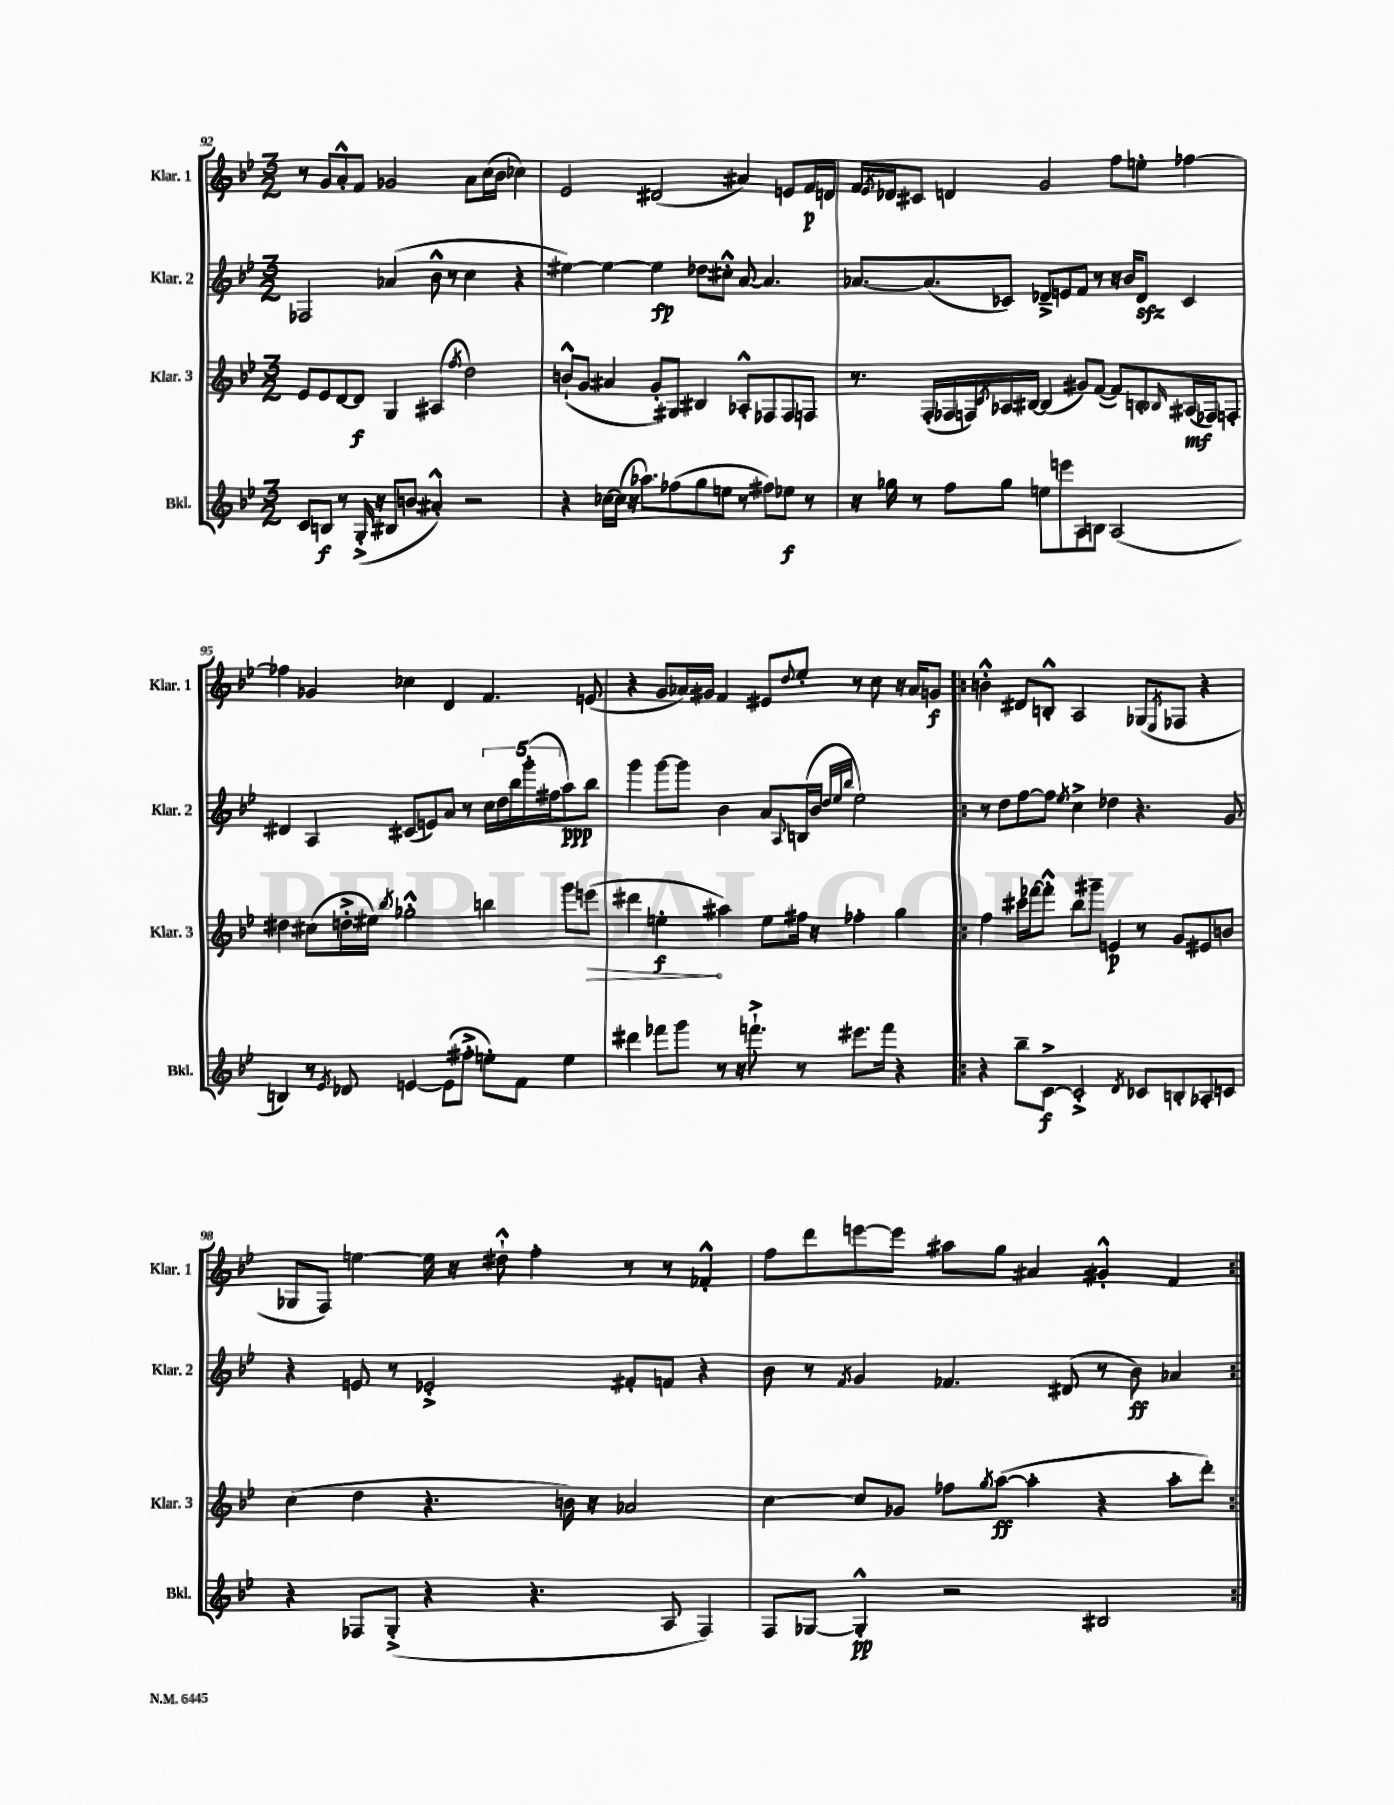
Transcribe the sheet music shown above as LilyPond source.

<<
\new StaffGroup <<
\new Staff = "s0" \with { instrumentName = "Klar. 1" shortInstrumentName = "Klar. 1" } {
    \clef treble \key bes \major \numericTimeSignature \time 3/2
    r8 g'8 a'8-.-^ f'8 ges'2 a'8 c''16( bes'16 ces''4) |
    ees'2 dis'2( ais'4) e'8 f'16\p d'16 |
    f'16 \acciaccatura { ees'8 } des'16 cis'8 d'4 g'2 f''8 e''8-. fes''4~ |
    fes''4 ges'4 ces''4 d'4 f'4. e'8( |
    r4 g'8 aes'16) gis'16 f'4 eis'8 \appoggiatura { d''8 } ees''8-. r8 c''8 r16 aes'16 g'8\f |
    \repeat volta 2 { b'4-.-^ dis'8 b8-.-^ a2 ges8( \acciaccatura { ees8 } fes8 r4 |
    ges8 f8) e''4~ e''16 r16 dis''8-!-^ f''4-. r8 r8 fes'4-.-^ |
    f''8 d'''8 e'''8~ e'''8 ais''8 g''8 ais'4 gis'4-.-^ f'4 | }
}
\new Staff = "s1" \with { instrumentName = "Klar. 2" shortInstrumentName = "Klar. 2" } {
    \clef treble \key bes \major \numericTimeSignature \time 3/2
    fes2 aes'4( bes'8-^ r8 c''4 r4 |
    eis''4~) eis''4~ eis''4\fp des''8 cis''8-.-^ a'8~ a'4. |
    aes'8.~ aes'8.( ces'8) des'8---> e'8 f'8 r8 r16 bes'16 des'8\sfz ces'4 |
    dis'4 a4 cis'8( e'8) a'8 r8 \tuplet 5/4 { c''16 d''16 bes''16 g'''16-.( fis''16 } a''8\ppp) bes''8 |
    g'''4 g'''8~ g'''8 bes'4 a'8 \appoggiatura { a8 } b16( bes'16 \grace { d''32 ees''32 bes''32 } ees''2) |
    \repeat volta 2 { r8 d''8 f''8~ f''8 \acciaccatura { ees''8 } c''4-> des''4 r4. g'8 |
    r4 e'8 r8 ees'2-.-> fis'8-. f'8 r4 |
    bes'8 r8 \acciaccatura { f'8 } g'4 fes'4. dis'8( r8 bes'8\ff) aes'4 | }
}
\new Staff = "s2" \with { instrumentName = "Klar. 3" shortInstrumentName = "Klar. 3" } {
    \clef treble \key bes \major \numericTimeSignature \time 3/2
    ees'8 ees'8 d'8~ d'8\f g4 ais4( \acciaccatura { f''8 } d''2) |
    b'8-!-^( g'8 ais'4 g'8-.) gis8 bis4 aes8-.-^ fes8 fes8 f8 |
    r8. f16-.( fes16 f16) \acciaccatura { c'8 } aes16 bis16~ bis4( gis'8) f'8~( f'8) b8-. \grace { bes16 } ais16\mf( fes16) f8-. |
    dis''4 cis''8( d''16-.-> eis''16) \acciaccatura { bes''8 } ges''2-.-^ b''4 g'''8 \once \override Hairpin.circled-tip = ##t e'''8\>( |
    dis'''4 e''4-.\f\! ais''4) e''8 fis''16 r16 fes''4-. g''4 |
    \repeat volta 2 { f''4 cis'''16 fes'''16~ fes'''8-.-^ bes''8 gis'''8-- e'4\p r8 g'8 eis'8 b'8 |
    c''4( d''4 r4. b'16) r16 aes'2 |
    c''4~ c''8 ges'8 fes''8 \acciaccatura { g''8 } a''8~\ff( a''4-. r4 a''8-. d'''8-.) | }
}
\new Staff = "s3" \with { instrumentName = "Bkl." shortInstrumentName = "Bkl." } {
    \clef treble \key bes \major \numericTimeSignature \time 3/2
    c'8 b8\f r8 g16-.->( r16 bis8 b'8 ais'4-.-^) r2 |
    r4 ces''16~ ces''16( r16 aes''8.) fes''8( g''8 e''8 r8 fis''8) ees''8\f r8 |
    r16 ges''16 r8 f''8 ges''8 e''8 e'''8 a8 b8 a2( |
    b4) r8 \acciaccatura { ees'8 } des'8 e'4~ e'8( fis''8-.-> e''8-.) f'8 e''4 |
    dis'''4 fes'''8 g'''8 r8 r16 f'''8.-!-> r8 eis'''8. f'''16 r4 |
    \repeat volta 2 { r4 bes''8-- c'8~->\f c'2-.-> \acciaccatura { d'8 } ces'8 b8-. aes8-. c'8 |
    r4 fes8 g8-.->( r4 r4. a8 fes4) |
    f8 ges8~ ges4-.-^\pp r2 bis2 | }
}
>>
>>
\layout { \context { \Score currentBarNumber = #92 } }
